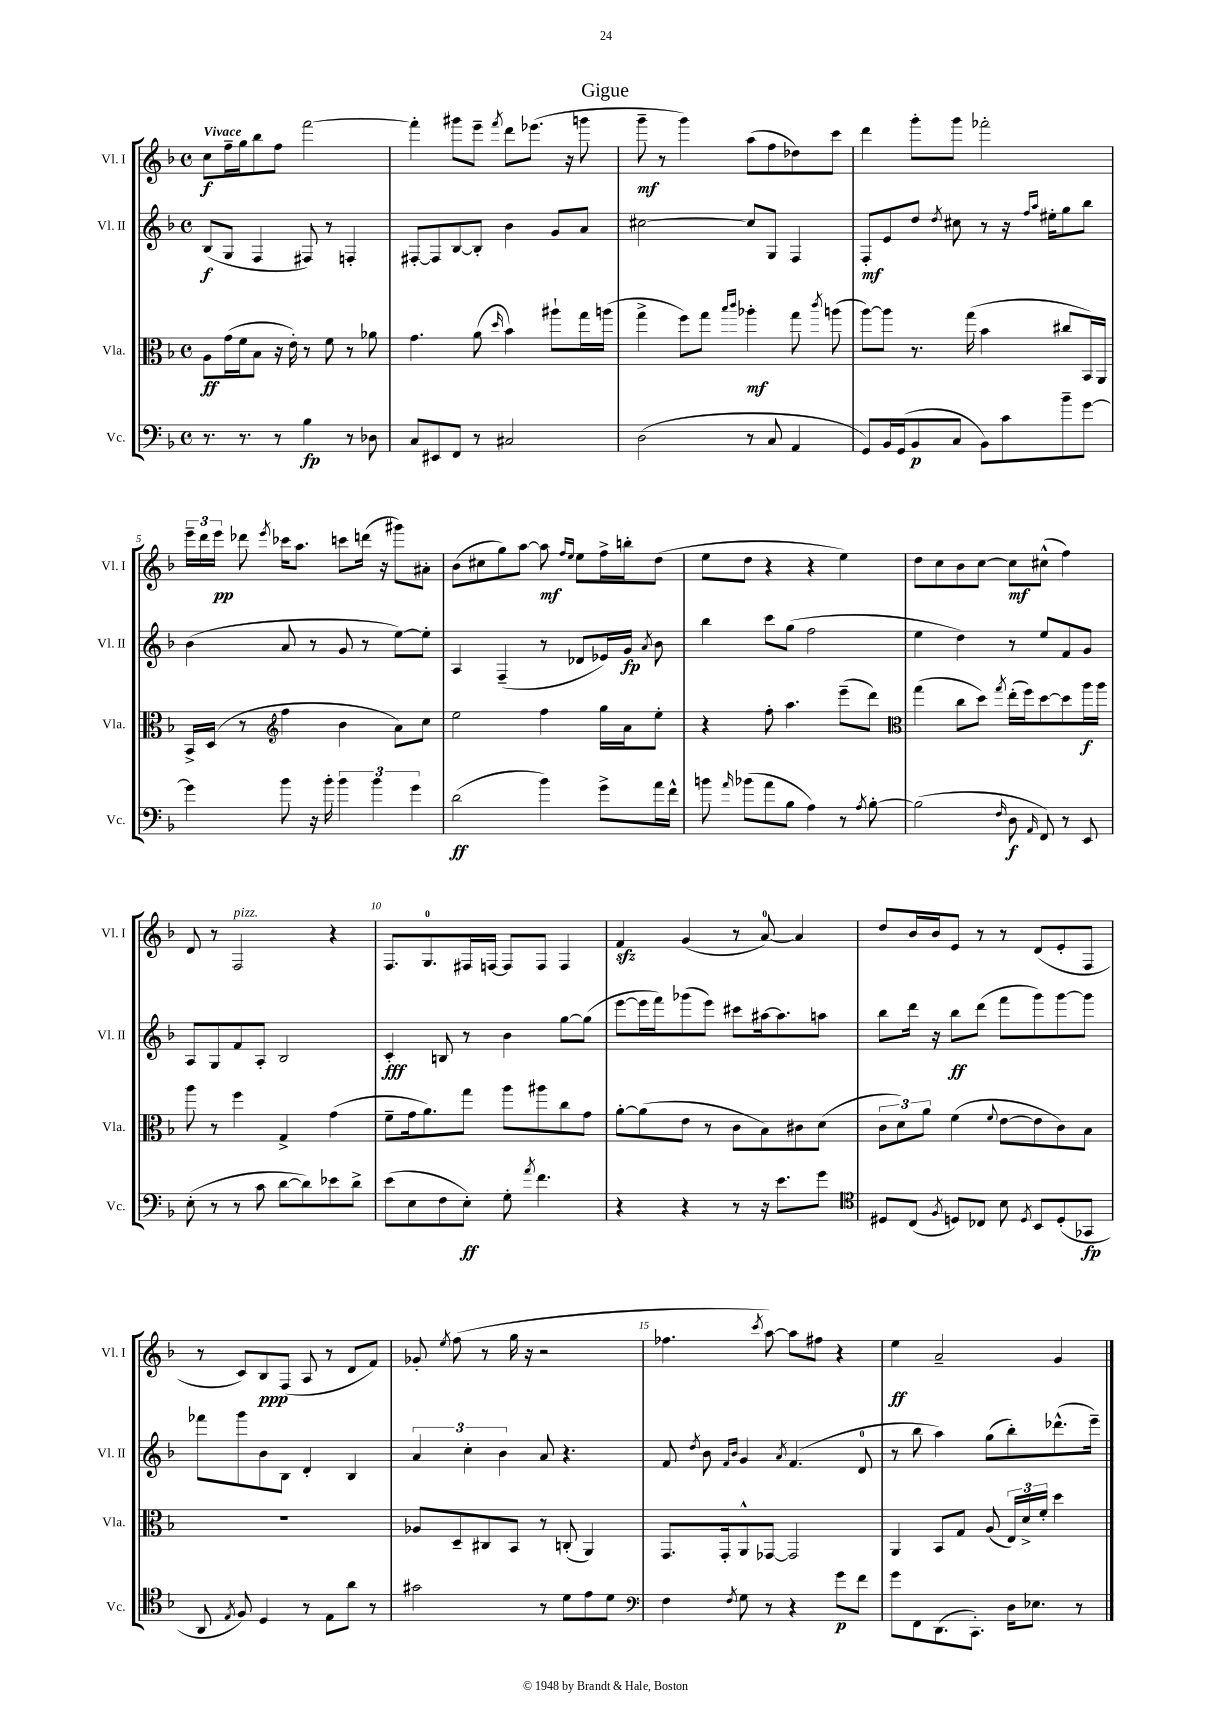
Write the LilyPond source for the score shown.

\header { title = "Gigue" }
<<
\new StaffGroup <<
\new Staff = "s0" \with { instrumentName = "Vl. I" shortInstrumentName = "Vl. I" } {
    \clef treble \key f \major \defaultTimeSignature \time 4/4 \tempo "Vivace"
    \autoBeamOff c''8[\f f''16-- g''16 bes''8 f''8] f'''2~ |
    f'''4-. gis'''8[ e'''8]-- \acciaccatura { f'''8 } d'''8[ ees'''8.]( r16 g'''8 |
    g'''8--\mf r8 g'''4) a''8[( f''8 des''8) c'''8] |
    d'''4 g'''8[-. g'''8] fes'''2-. |
    \tuplet 3/2 { e'''16[-- d'''16 e'''16]\pp } des'''8 \acciaccatura { e'''8 } ces'''16[ a''8.] c'''8[ d'''16]( r16 gis'''8[) ais'8]-. |
    bes'8[( cis''8 g''8) a''8]~ a''8\mf \grace { f''16[ e''16] } e''8[ f''16-> b''16-. d''8]( |
    e''8[ d''8] r4 r4 e''4) |
    d''8[ c''8 bes'8 c''8]~ c''8[\mf cis''8]-^( f''4) |
    d'8 r8 f2^\markup { \italic "pizz." } r4 |
    f8.[ g8.-0 fis16 f16]~ f8[ f8] f4 |
    f'4\sfz g'4( r8 a'8-0~) a'4 |
    d''8[ bes'16 bes'16 e'8] r8 r8 d'8[( e'8-. f8] |
    r8 c'8[) bes8\ppp f8]( a8 r8 d'8[ f'8]) |
    ges'8-. \acciaccatura { e''8 } f''8( r8 g''16 r16 r2 |
    fes''4. \acciaccatura { c'''8 } a''8~) a''8[ fis''8] r4 |
    e''4\ff a'2-- g'4 \bar "|." |
}
\new Staff = "s1" \with { instrumentName = "Vl. II" shortInstrumentName = "Vl. II" } {
    \clef treble \key f \major \defaultTimeSignature \time 4/4
    \autoBeamOff bes8[\f( g8] f4 fis8) r8 f4-. |
    fis8[~-. fis8 bes8~ bes8]-. bes'4 g'8[ a'8] |
    cis''2~ cis''8[ g8] f4 |
    f8[-.\mf e'8 d''8] \acciaccatura { d''8 } cis''8 r8 r16 \grace { f''16[ a''16] } eis''16[-. g''8 bes''8] |
    bes'4( a'8 r8 g'8 r8 e''8[~) e''8]-. |
    a4 f4--( r8 des'8[ ees'16) g'16]\fp \acciaccatura { a'8 } bes'8 |
    bes''4 c'''8[ g''8]( f''2 |
    e''4 d''4) r8 e''8[ f'8 g'8] |
    a8[ g8 f'8 a8]-. bes2 |
    c'4-.\fff b8 r8 bes'4 g''8[~ g''8]( |
    e'''8[~ e'''16 f'''16) ges'''8( e'''8]) cis'''8[ ais''16~ ais''8. a''8] |
    bes''8[ d'''16] r16 bes''8[\ff d'''8]( f'''8[ g'''8) g'''8~ g'''8] |
    fes'''8[ g'''8 bes'8 bes8] d'4-. bes4 |
    \tuplet 3/2 { a'4 c''4-. bes'4 } a'8 r4. |
    f'8 \acciaccatura { d''8 } bes'8 \grace { f'16[ bes'16] } g'4 \acciaccatura { a'8 } f'4.( d'8-0 |
    r8 bes''8 a''4) g''8[( bes''8-.) des'''8.-^( e'''16]--) \bar "|." |
}
\new Staff = "s2" \with { instrumentName = "Vla." shortInstrumentName = "Vla." } {
    \clef alto \key f \major \defaultTimeSignature \time 4/4
    \autoBeamOff a8[\ff g'16( f'16 bes8] r16 e'16-.) r8 f'8 r8 aes'8 |
    g'4. a'8( \grace { d''16 } bes'4) ais''8[-! g''16 a''16]( |
    g''4-> f''8[) g''8] \grace { bes''16[ c'''16] } aes''4-.\mf g''8 \acciaccatura { c'''8 } a''8( |
    a''8[~) a''8] r8. g''16( bes'4 cis''8[ bes,16) a,16] |
    bes,16[-> d16]( r8 \clef treble f''4 bes'4 a'8[) c''8] |
    e''2 f''4 g''16[ a'16 e''8]-. |
    r4 f''8-. a''4. e'''8[--( d'''8]) |
    \clef alto g''4( c''8[ d''8]) \acciaccatura { g''8 } e''16[-.( f''16) d''8~ d''8 a''16\f a''16] |
    a''8 r8 f''4 g4-> g'4( |
    f'8[-- g'16 a'8.) g''8] a''8[ ais''8 c''8 g'8] |
    a'8[~-. a'8( e'8] r8 c'8[ bes8) cis'8 d'8]( |
    \tuplet 3/2 { c'8[ d'8) a'8] } f'4( \appoggiatura { f'8 } e'8[~ e'8 c'8) bes8] |
    R1 |
    aes8[ d8-- cis8 bes,8] r8 c8-.( a,4) |
    g,8.[ g,16-. a,8-^ ges,8]~ ges,2 |
    a,4 bes,8[ g8] a8( \tuplet 3/2 { e16[) d'16-> f'16]-. } d''4 \bar "|." |
}
\new Staff = "s3" \with { instrumentName = "Vc." shortInstrumentName = "Vc." } {
    \clef bass \key f \major \defaultTimeSignature \time 4/4
    \autoBeamOff r8. r8. r8 bes4\fp r8 des8 |
    c8[ eis,8 f,8] r8 cis2 |
    d2( r8 c8 a,4 |
    g,8[) bes,16 g,16( bes,8\p c8] bes,8[) c'8 bes'8-- g'8]~ |
    g'4 bes'8 r16 bes'16-. \tuplet 3/2 { bes'4 bes'4 g'4 } |
    d'2\ff( bes'4) g'8[-> a'16 f'16]-^ |
    b'8 \grace { a'16 } bes'8[( a'8 bes8] a4) r8 \acciaccatura { a8 } bes8~-. |
    bes2( \grace { f16 } d8\f \grace { a,16 } f,8) r8 e,8 |
    e8-.( r8 r8 c'8 d'8[~ d'8) ees'8 d'8]-> |
    e'8[( e8 f8 e8]-.\ff) g8-. \acciaccatura { a'8 } f'4. |
    r4 r4 r8 r16 e'8.[ g'8] |
    \clef tenor dis8[ c8]( \acciaccatura { f8 } d8[) ces8] bes8 \acciaccatura { d8 } bes,8[ d8-.( ges,8]\fp |
    a,8 \acciaccatura { e8 } f8) d4 r8 e8[ a'8] r8 |
    gis'2 r8 d'8[ e'8 d'8] |
    \clef bass f4 \acciaccatura { f8 } g8 r8 r4 g'8[\p f'8] |
    g'8[ f,8 d,8.( c,8.]-.) d16[ ees8.] r8 \bar "|." |
}
>>
>>
\layout { \context { \Score \override BarNumber.break-visibility = ##(#f #t #t) barNumberVisibility = #(every-nth-bar-number-visible 5) } }
